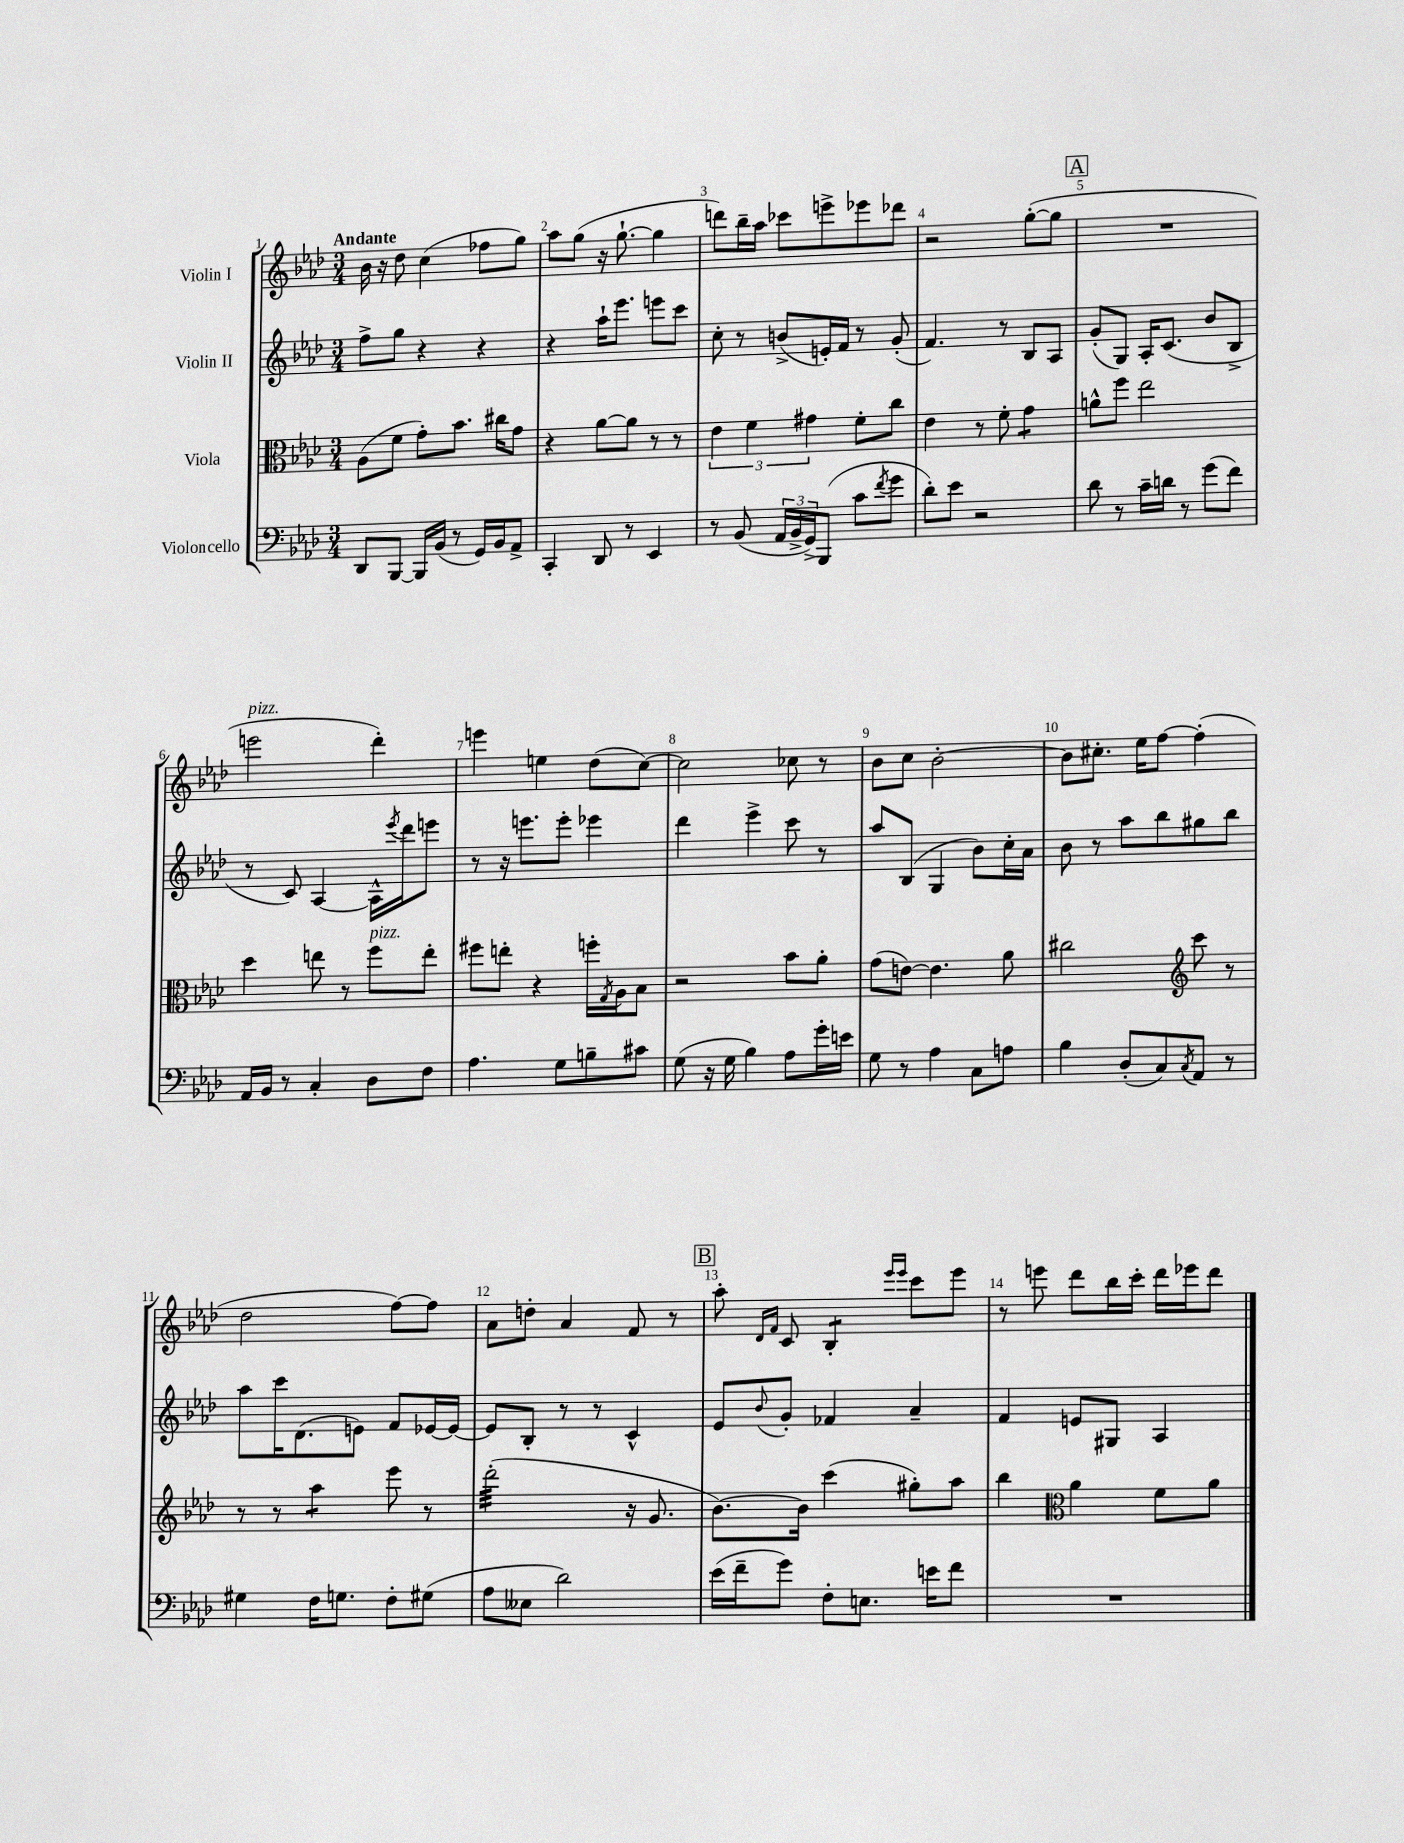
<<
\new StaffGroup <<
\new Staff = "s0" \with { instrumentName = "Violin I" } {
    \clef treble \key aes \major \numericTimeSignature \time 3/4 \tempo "Andante"
    bes'16 r16 des''8 c''4( fes''8 g''8) |
    aes''8 g''8( r16 g''8.~-! g''4 |
    d'''8) bes''16-- aes''16 ces'''8 e'''8-> ees'''8 des'''8 |
    r2 g''8~-.( g''8 |
    \mark \markup { \box "A" } R2. |
    e'''2^\markup { \italic "pizz." } des'''4-.) |
    e'''4 e''4 des''8( c''8~) |
    c''2 ces''8 r8 |
    bes'8 c''8 bes'2~-. |
    bes'8 cis''8.-. ees''16 f''8~ f''4-.( |
    des''2 f''8~) f''8 |
    aes'8 d''8-. aes'4 f'8 r8 |
    \mark \markup { \box "B" } aes''8-. \grace { des'16 f'16 } c'8 bes4:8-. \grace { ees'''16 ees'''16 } c'''8 ees'''8 |
    r8 e'''8 des'''8 bes''16 c'''16-. des'''16 ees'''16 des'''8 \bar "|." |
}
\new Staff = "s1" \with { instrumentName = "Violin II" } {
    \clef treble \key aes \major \numericTimeSignature \time 3/4
    f''8-> g''8 r4 r4 |
    r4 aes''16-! ees'''8. e'''8 c'''8 |
    c''8-. r8 b'8->( e'16-.) f'16 r8 g'8-.( |
    f'4.) r8 bes8 aes8 |
    \mark \markup { \box "A" } g'8-.( g8) aes16-. c'8.( bes'8 bes8-> |
    r8 c'8) aes4~ aes16-^ \acciaccatura { ees'''8 } des'''16 e'''8 |
    r8 r16 e'''8. e'''8-. ees'''4 |
    des'''4 ees'''4-> c'''8 r8 |
    aes''8 bes8( g4 bes'8) c''16-. aes'16 |
    bes'8 r8 aes''8 bes''8 gis''8 bes''8 |
    aes''8 c'''16 des'8.( e'8) f'8 ees'16~ ees'16~ |
    ees'8 bes8-. r8 r8 c'4-^ |
    \mark \markup { \box "B" } ees'8 \appoggiatura { bes'8 } g'8-. fes'4 aes'4-- |
    f'4 e'8 gis8 aes4 \bar "|." |
}
\new Staff = "s2" \with { instrumentName = "Viola" } {
    \clef alto \key aes \major \numericTimeSignature \time 3/4
    aes8( f'8 g'8-.) bes'8. cis''16 g'8 |
    r4 aes'8~ aes'8 r8 r8 |
    \tuplet 3/2 { ees'4 f'4 gis'4 } f'8-. c''8 |
    ees'4 r8 f'8-. g'4:8 |
    \mark \markup { \box "A" } a'8-^ f''8 ees''2 |
    des''4 e''8 r8 f''8^\markup { \italic "pizz." } e''8-. |
    fis''8 e''8-. r4 f''16-. \acciaccatura { g8 } aes16 bes8 |
    r2 bes'8 aes'8-. |
    g'8( e'8~) e'4. aes'8 |
    cis''2 \clef treble c'''8 r8 |
    r8 r8 aes''4:8 ees'''8 r8 |
    des'''2:32-.( r16 g'8. |
    \mark \markup { \box "B" } bes'8.~) bes'16 c'''4( gis''8-.) aes''8 |
    bes''4 \clef alto aes'4 f'8 aes'8 \bar "|." |
}
\new Staff = "s3" \with { instrumentName = "Violoncello" } {
    \clef bass \key aes \major \numericTimeSignature \time 3/4
    des,8 bes,,8~ bes,,16 bes,16( r8 g,16) bes,16 aes,8-> |
    c,4-. des,8 r8 ees,4 |
    r8 bes,8( \tuplet 3/2 { aes,16 bes,16-> g,16->) } bes,,8( c'8 \acciaccatura { f'8 } g'8 |
    des'8-.) ees'8 r2 |
    \mark \markup { \box "A" } des'8 r8 c'16-- d'16 r8 g'8( f'8) |
    aes,16 bes,16 r8 c4-. des8 f8 |
    aes4. g8 b8-- cis'8 |
    g8( r16 g16 bes4) aes8 g'16-. e'16 |
    g8 r8 aes4 c8 a8 |
    bes4 des8-.( c8) \acciaccatura { c8 } aes,8 r8 |
    gis4 f16 g8. f8-. gis8( |
    aes8 eeses8 des'2) |
    \mark \markup { \box "B" } ees'16( f'16-- g'8) f8-. e8. e'16 f'8 |
    R2. \bar "|." |
}
>>
>>
\layout { \context { \Score \override BarNumber.break-visibility = ##(#f #t #t) barNumberVisibility = #all-bar-numbers-visible } }
